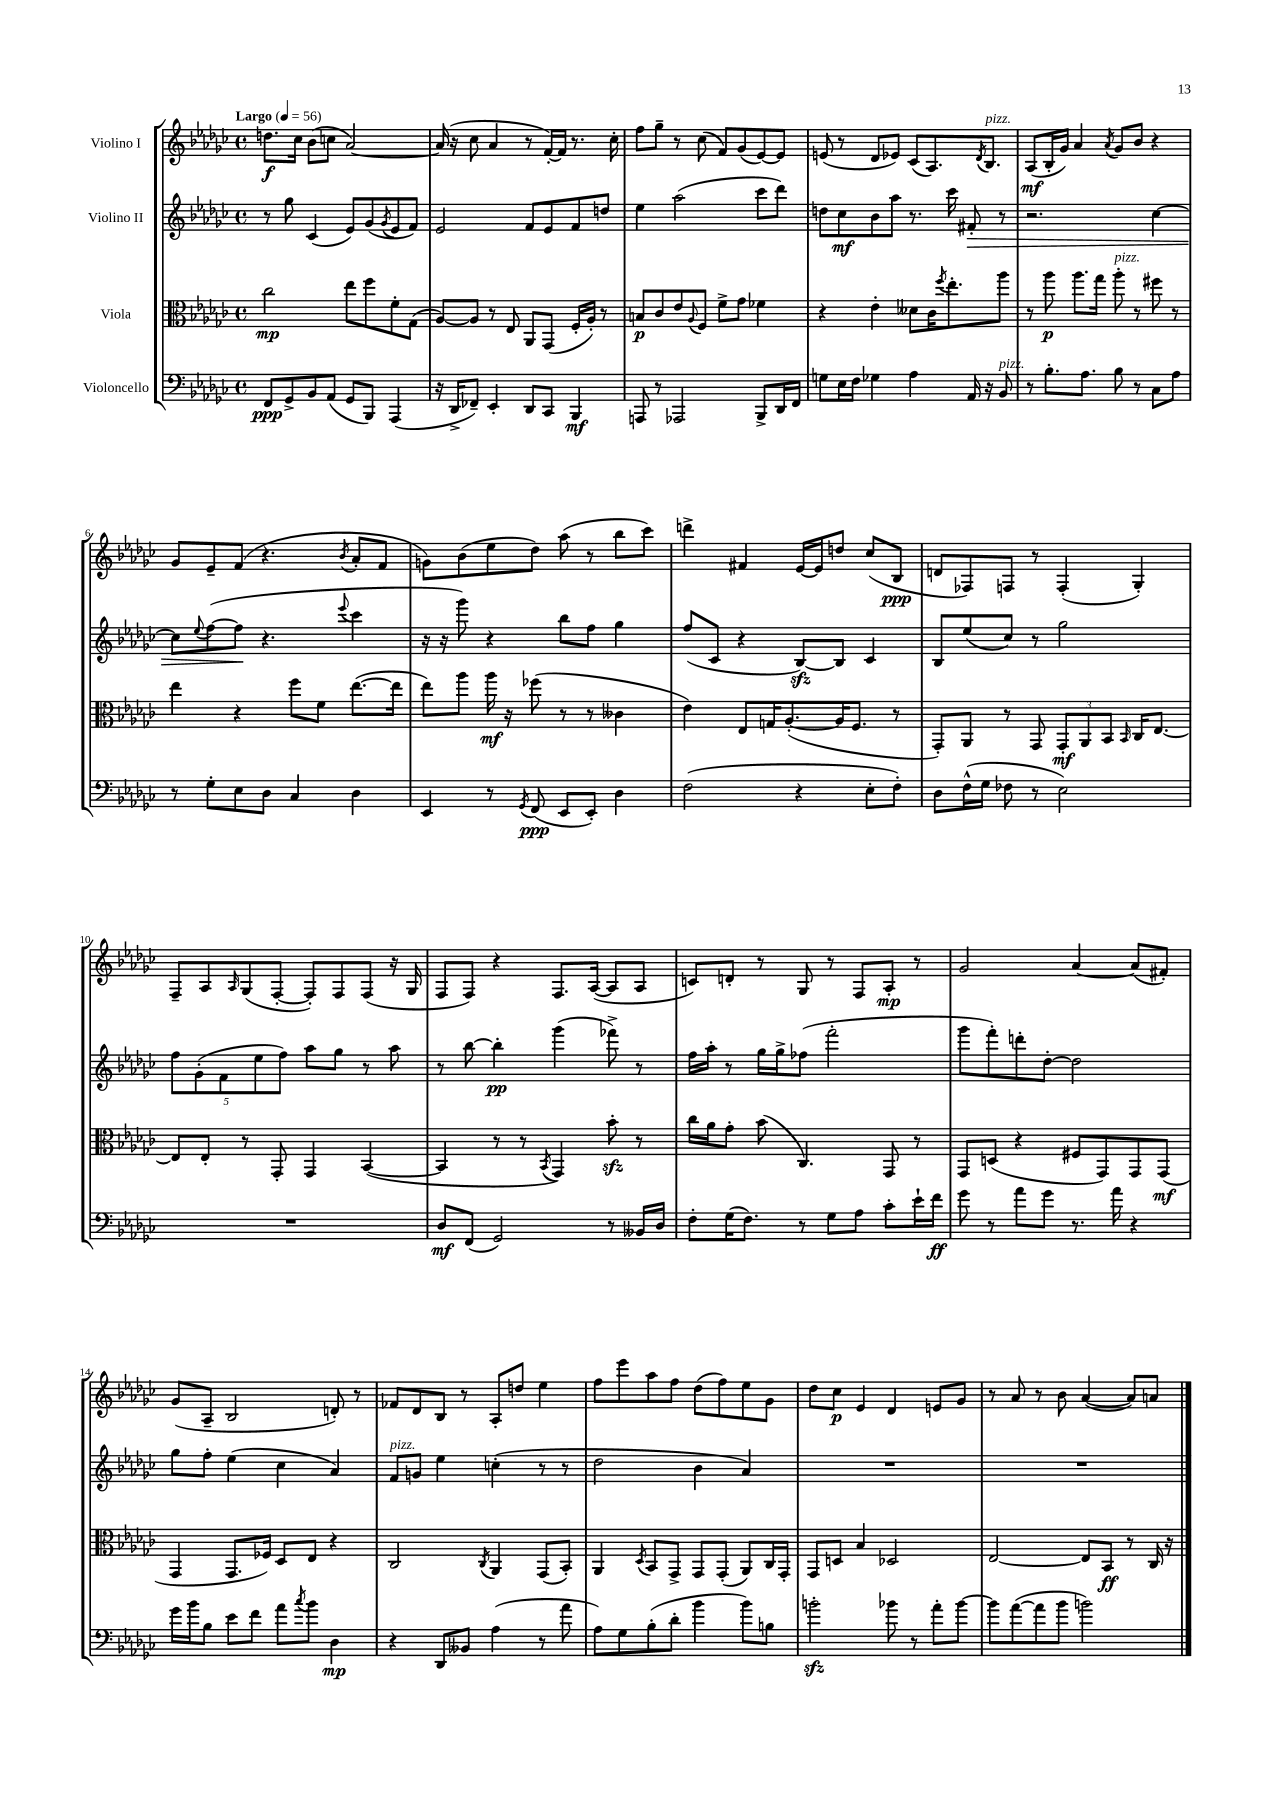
<<
\new StaffGroup <<
\new Staff = "s0" \with { instrumentName = "Violino I" } {
    \clef treble \key ges \major \defaultTimeSignature \time 4/4 \tempo "Largo" 4 = 56
    d''8.\f ces''16 bes'8( c''8 aes'2~) |
    aes'16( r16 ces''8 aes'4 r8 f'16~-.) f'16 r8. ces''16-. |
    f''8 ges''8-- r8 ces''8( f'8) ges'8( ees'8~) ees'8 |
    e'8( r8 des'8 ees'8) ces'8( aes8.) \acciaccatura { des'8 } bes8.^\markup { \italic "pizz." } |
    aes8\mf( bes16-. ges'16) aes'4 \acciaccatura { aes'8 } ges'8 bes'8 r4 |
    ges'8 ees'8-- f'8( r4. \acciaccatura { bes'8 } aes'8-. f'8 |
    g'8) bes'8( ees''8 des''8) aes''8( r8 bes''8 ces'''8) |
    d'''4-> fis'4 ees'16~ ees'16 d''8 ces''8( bes8\ppp |
    d'8 fes8) f8 r8 f4-.( ges4-.) |
    f8-- aes8 \grace { aes16 } ges8( f8~-. f8-.) f8 f8( r16 ges16 |
    f8 f8) r4 f8. aes16~( aes8 aes8 |
    c'8) d'8-. r8 ges8 r8 f8 aes8-.\mp r8 |
    ges'2 aes'4~ aes'8( fis'8-.) |
    ges'8( aes8-- bes2 d'8-.) r8 |
    fes'8 des'8 bes8 r8 aes8-. d''8 ees''4 |
    f''8 ees'''8 aes''8 f''8 des''8( f''8) ees''8 ges'8 |
    des''8 ces''8\p ees'4 des'4 e'8 ges'8 |
    r8 aes'8 r8 bes'8 aes'4~( aes'8) a'8 \bar "|." |
}
\new Staff = "s1" \with { instrumentName = "Violino II" } {
    \clef treble \key ges \major \defaultTimeSignature \time 4/4
    r8 ges''8 ces'4( ees'8) ges'8( \acciaccatura { ges'8 } ees'8 f'8) |
    ees'2 f'8 ees'8 f'8 d''8 |
    ees''4 aes''2( ces'''8 des'''8) |
    d''8 ces''8\mf bes'8 aes''8 r8. ces'''16 fis'8-.\> r8 |
    r2. ces''4~ |
    ces''8 \appoggiatura { ees''8 } f''8~( f''8\! r4. \appoggiatura { ees'''8 } ces'''4 |
    r16 r16 ges'''8) r4 bes''8 f''8 ges''4 |
    f''8( ces'8 r4 bes8~\sfz) bes8 ces'4 |
    bes8 ees''8( ces''8) r8 ges''2 |
    \tuplet 5/4 { f''8 ges'8-.( f'8 ees''8 f''8) } aes''8 ges''8 r8 aes''8 |
    r8 bes''8~ bes''4-.\pp ges'''4( fes'''8->) r8 |
    f''16 aes''16-. r8 ges''16 ges''16-> fes''8( f'''2-. |
    ges'''8 f'''8-.) d'''8-. des''8~-. des''2 |
    ges''8 f''8-. ees''4( ces''4 aes'4) |
    f'8^\markup { \italic "pizz." } g'8 ees''4 c''4-.( r8 r8 |
    des''2 bes'4 aes'4) |
    R1 |
    R1 \bar "|." |
}
\new Staff = "s2" \with { instrumentName = "Viola" } {
    \clef alto \key ges \major \defaultTimeSignature \time 4/4
    ces''2\mp ees''8 f''8 f'8-. ges8( |
    aes8~) aes8 r8 ees8 aes,8 ges,8( f16-. aes16-.) r8 |
    b8\p ces'8 ees'8 \appoggiatura { aes8 } f8 f'8-> ges'8 fes'4 |
    r4 ees'4-. deses'8 ces'16 \acciaccatura { f''8 } ees''8.-. aes''8 |
    r8 aes''8\p aes''8. ges''16 aes''8-.^\markup { \italic "pizz." } r8 fis''8 r8 |
    ees''4 r4 f''8 f'8 ees''8.~( ees''16 |
    ees''8) aes''8 aes''16\mf r16 fes''8( r8 r8 ceses'4 |
    ees'4) ees8 g16 aes8.~-.( aes16 f8. r8 |
    ges,8-.) aes,8 r8 ges,8 \tuplet 3/2 { ges,8-.\mf aes,8 bes,8 } \grace { bes,16 } ces16 ees8.~ |
    ees8 ees8-. r8 ges,8-. ges,4 bes,4~( |
    bes,4 r8 r8 \acciaccatura { bes,8 } ges,4) bes'8-.\sfz r8 |
    ces''16 aes'16 ges'8-. bes'8( ces4.) ges,8 r8 |
    ges,8 d8( r4 fis8 ges,8) ges,8 ges,8\mf( |
    ges,4 ges,8. fes16) des8 ees8 r4 |
    ces2 \acciaccatura { ces8 } aes,4 ges,8( bes,8-.) |
    aes,4 \acciaccatura { des8 } bes,8 ges,8-> ges,8 ges,8-.( aes,8) ces16 ges,16-. |
    ges,8 d8 bes4 des2 |
    ees2~ ees8 bes,8\ff r8 ces16 r16 \bar "|." |
}
\new Staff = "s3" \with { instrumentName = "Violoncello" } {
    \clef bass \key ges \major \defaultTimeSignature \time 4/4
    f,8\ppp ges,8-> bes,8 aes,8( ges,8 bes,,8) aes,,4( |
    r16 des,16-> fes,8--) ees,4-. des,8 ces,8 bes,,4\mf |
    a,,8 r8 aes,,2 bes,,8-> des,16 f,16 |
    g8 ees16 f16 ges4 aes4 aes,16 r16 bes,8^\markup { \italic "pizz." } |
    r8 bes8.-. aes8. bes8 r8 ces8 aes8 |
    r8 ges8-. ees8 des8 ces4 des4 |
    ees,4 r8 \acciaccatura { ges,8 } f,8\ppp( ees,8 ees,8-.) des4 |
    f2( r4 ees8-. f8-.) |
    des8 f16-^( ges16 fes8 r8 ees2) |
    R1 |
    des8\mf f,8( ges,2) r8 beses,16 des16 |
    f8-. ges16( f8.) r8 ges8 aes8 ces'8-. ees'16-! f'16\ff |
    ges'8 r8 aes'8 ges'8 r8. aes'16 r4 |
    ges'16 bes'16 bes8 ees'8 f'8 aes'8 \acciaccatura { ces''8 } bes'8 des4\mp |
    r4 des,8 beses,8 aes4( r8 aes'8 |
    aes8) ges8 bes8-.( des'8-. bes'4 bes'8) b8 |
    b'2-.\sfz bes'8 r8 aes'8-. bes'8~ |
    bes'8 aes'8~( aes'8 bes'8 b'2) \bar "|." |
}
>>
>>
